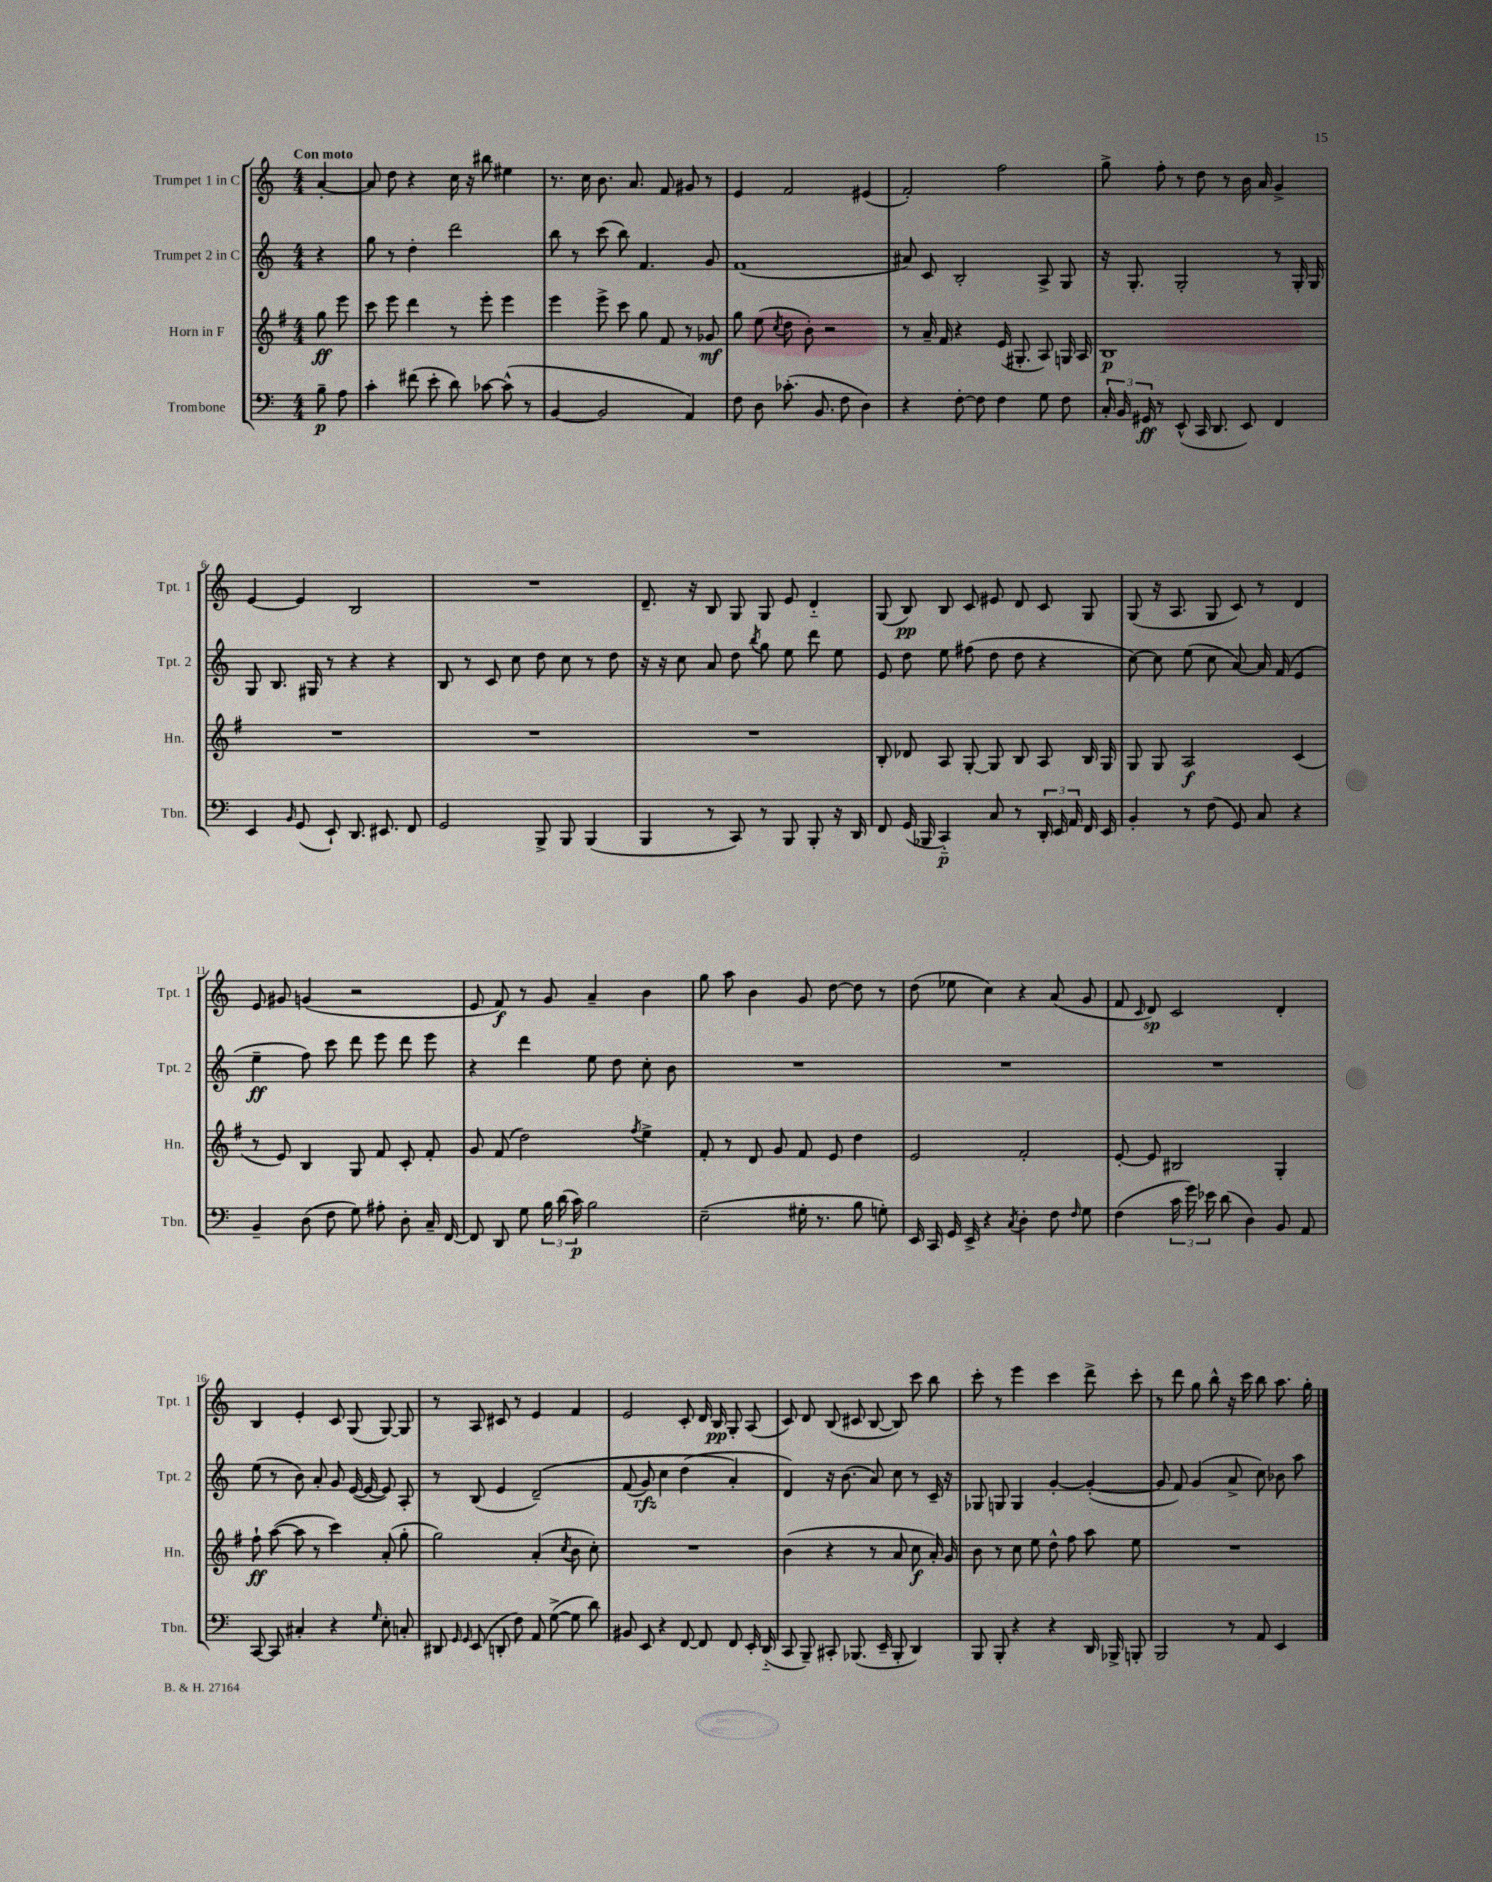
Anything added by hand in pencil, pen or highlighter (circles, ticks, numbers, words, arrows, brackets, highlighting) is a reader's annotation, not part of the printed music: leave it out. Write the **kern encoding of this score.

**kern	**kern	**kern	**kern
*staff4	*staff3	*staff2	*staff1
*clefF4	*clefG2	*clefG2	*clefG2
*k[]	*k[f#]	*k[]	*k[]
*M4/4	*M4/4	*M4/4	*M4/4
8B~	8gg	4r	[4a'
8A	8eee	.	.
=	=	=	=
4c'	8ccc	8gg	8a]
.	8eee	8r	8dd
(8f#	4ddd	4dd'	4r
8e'	.	.	.
8d)	8r	2ddd	16cc
.	.	.	16r
[8c-	8eee'	.	8bb#
(8c-^^]	4eee	.	4ee#
8r	.	.	.
=	=	=	=
[4BB	4eee	8bb	8.r
.	.	8r	.
.	.	.	16cc
2BB]	8eee^	(8ccc	8.b
.	8ccc	8bb)	.
.	.	.	8.a
.	8gg	4.f	.
.	8f#	.	8f
4AA)	8r	.	8g#
.	8g-	8g	8r
=	=	=	=
8F	8gg	(1f	4e
8D	(8ee	.	.
.	8qcc	.	.
(8.c-'	8dd	.	2f
.	8b')	.	.
8.BB	.	.	.
.	2r	.	.
8F	.	.	.
4D)	.	.	(4e#
=	=	=	=
4r	8r	8a#)	2f')
.	16a~	8c	.
.	16f#	.	.
[8F'	4r	2B'	.
8F]	.	.	.
4F	(16e	.	2ff
.	8.G#'	.	.
8G	8A)	8A^	.
8F	16G	8G	.
.	16A	.	.
=	=	=	=
24C'	1B	16r	8gg^
24BB	.	.	.
.	.	8.G'	.
24GG#	.	.	.
8r	.	.	8ff'
(8EE^^	.	2G'	8r
16CC	.	.	8dd
8.DD	.	.	.
.	.	.	8r
8EE)	.	.	16b
.	.	.	16a
4FF	.	8r	4g^
.	.	16G'	.
.	.	16G	.
=	=	=	=
4EE	1r	8G	[4e
.	.	8.B	.
16qqBB	.	.	.
(8GG	.	.	4e]
.	.	16G#	.
8EE`)	.	8r	.
8.DD	.	4r	2B
8.EE#	.	.	.
.	.	4r	.
8FF	.	.	.
=	=	=	=
2GG	1r	8B	1r
.	.	8r	.
.	.	8c	.
.	.	8cc	.
8BBB^	.	8dd	.
8BBB	.	8cc	.
(4BBB	.	8r	.
.	.	8dd	.
=	=	=	=
4BBB	1r	16r	8.d~
.	.	16r	.
.	.	8cc	.
.	.	.	16r
8r	.	8a	8B
8CC)	.	8dd	8G
.	.	8qbb	.
8r	.	8gg	8G
8BBB	.	8ee	8e
8BBB'	.	8ddd	4d'~
16r	.	8ee	.
16DD	.	.	.
=	=	=	=
8FF	8B'	8e	(8G
(16GG	8d-	8dd	8B)
16BBB-	.	.	.
4CC'~)	8A	8ee	8B
.	[8G'	(8ff#	8c
8C	8G]	8dd	8e#
8r	8B	8dd	8d
24DD'	8A	4r	8c
24EE	.	.	.
24AA	.	.	.
16FF	16B	.	8G
16EE	16G	.	.
=	=	=	=
4BB'	8G	[8cc)	(8G
.	8G	8cc]	16r
.	.	.	8.A
8r	2A	(8ee	.
(8F	.	8cc	8G
8GG)	.	[8a)	8c)
8C	.	16a]	8r
.	.	(16f	.
4r	(4c	4e	4d
=	=	=	=
4BB~	8r	4ee~	8e
.	8e)	.	8g#
(8D	4B	8ff)	(4g
8F	.	8ccc	.
8G)	8G	8ddd	2r
8A#'	8f#	8eee	.
8D'	8c'	8ddd	.
16C~	8f#'	8eee	.
[16FF	.	.	.
=	=	=	=
8FF]	8g	4r	8e
8DD	(8f#	.	8f)
8G	2dd)	4ddd	8r
24B	.	.	8g
(24d	.	.	.
24c)	.	.	.
2B	.	8ee	4a~
.	.	8dd	.
.	8qff#	.	.
.	4ee^	8cc'	4b
.	.	8b	.
=	=	=	=
(2E~	8f#'	1r	8gg
.	8r	.	8aa
.	8d	.	4b
.	8g	.	.
16G#'	8f#	.	8g
8.r	.	.	.
.	8e	.	[8dd
8B	4dd	.	8dd]
8G')	.	.	8r
=	=	=	=
16EE	2e	1r	(8dd
16CC	.	.	.
16GG	.	.	8ee-
16EE^	.	.	.
4r	.	.	4cc)
8qC	.	.	.
4D'	2f#'	.	4r
8F	.	.	(8a
16qqF	.	.	.
8G	.	.	8g
=	=	=	=
(4F	[8e'	1r	8f
.	.	.	16qqc
.	8e]	.	8d)
24c	2B#	.	2c
24g)	.	.	.
24e-	.	.	.
(8d	.	.	.
4D)	.	.	.
8BB	4G'	.	4d'
8AA	.	.	.
=	=	=	=
[8CC	8ff#`	(8ee	4B
8CC]	([8aa	8r	.
4C#'	8aa]	8b)	4e'
.	8r	8a'	.
4r	4ccc)	8g	8c
.	.	([16e	(8G
.	.	16e_	.
16qqG	.	.	.
8E'	(8a'	8e])	[8G)
8C'	8gg'	8A'	8G]
=	=	=	=
8DD#	2gg)	8r	8r
16qqGG	.	.	.
16qqGG	.	.	.
(8EE	.	(8B	8A
8DD'	.	4e	8c#
8F)	.	.	8r
8AA	(4a'	&(2d~)	4e
([8G^	.	.	.
.	8qcc	.	.
8G]	8b	.	4f
8d)	8cc')	.	.
=	=	=	=
8BB#	1r	(8f	2e
8EE	.	8g)	.
4r	.	4cc	.
[8FF	.	(4dd	8c'
8FF]	.	.	16d
.	.	.	16B
8FF	.	4a'&)	8G'
16EE'	.	.	(8A
(16DD'~	.	.	.
=	=	=	=
8CC	(4b	4d)	8c)
8BBB~)	.	.	8d
8CC#'	4r	16r	(8B
.	.	(8.b	.
(8.BBB-	.	.	8c#
.	8r	8a)	[8B
16EE~	.	.	.
8BBB-'	8a	8cc	8B])
4DD)	8cc	8r	8ccc
.	16a')	16c~	8bb
.	16g	16r	.
=	=	=	=
8BBB	8b	8G-	8ccc'
8BBB'	8r	8G	8r
4r	8cc	4G	4eee
.	8ee	.	.
4r	8dd^^	[4g'	4ccc
.	8ff#	.	.
16DD	8aa	(4g'_	8ddd^
16BBB-^	.	.	.
8BBB'	8ee	.	8ccc'
=	=	=	=
2BBB	1r	8g]	8r
.	.	8f)	8ddd
.	.	(4g	8gg
.	.	.	8bb^^
8r	.	8a^	16r
.	.	.	16ccc
8AA	.	8cc)	8bb
4EE	.	8b-	8.aa
.	.	8aa	.
.	.	.	16gg'
==	==	==	==
*-	*-	*-	*-
